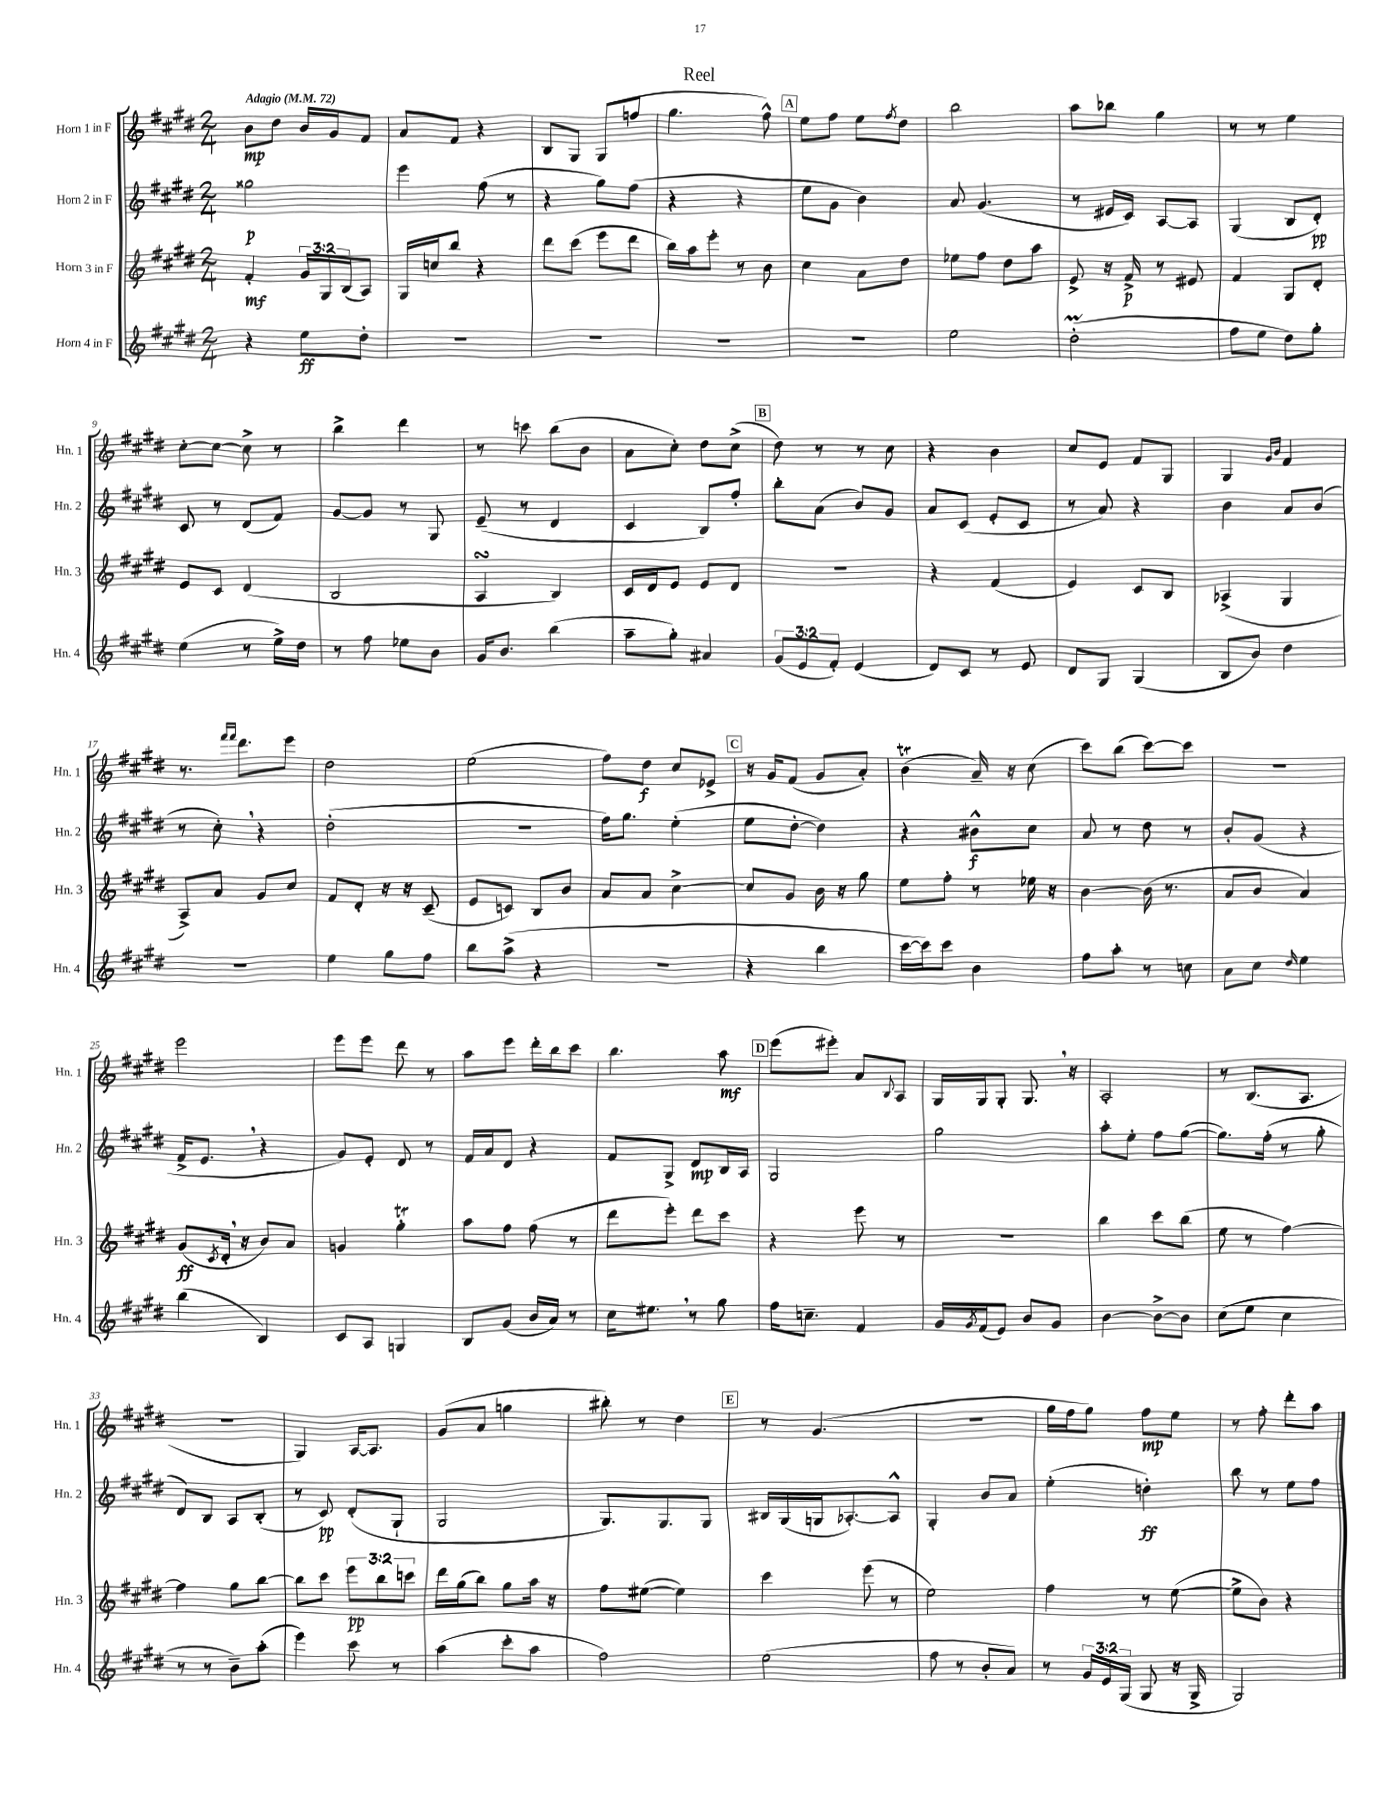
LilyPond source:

\header { title = "Reel" }
<<
\new StaffGroup <<
\new Staff = "s0" \with { instrumentName = "Horn 1 in F" shortInstrumentName = "Hn. 1" } {
    \clef treble \key e \major \numericTimeSignature \time 2/4 \tempo "Adagio" 4 = 72
    b'8\mp dis''8 b'16 gis'16 fis'8 |
    a'8 fis'8 r4 |
    b8 gis8 gis8( f''8 |
    gis''4. fis''8-^) |
    \mark \markup { \box "A" } e''8 fis''8 e''8 \acciaccatura { fis''8 } dis''8 |
    b''2 |
    a''8 bes''8 gis''4 |
    r8 r8 e''4 |
    cis''8~-. cis''8~ cis''8-> r8 |
    b''4-> dis'''4 |
    r8 c'''8 b''8( b'8 |
    a'8 cis''8-.) dis''8 cis''8->( |
    \mark \markup { \box "B" } dis''8) r8 r8 cis''8 |
    r4 b'4 |
    cis''8 e'8 fis'8 gis8 |
    gis4 \grace { gis'16 b'16 } fis'4 |
    r8. \grace { fis'''16 fis'''16 } dis'''8. e'''8 |
    dis''2 |
    e''2( |
    fis''8) dis''8\f cis''8 ees'8-> |
    \mark \markup { \box "C" } r16 gis'16 fis'8( gis'8 a'8-.) |
    b'4\trill( a'16--) r16 cis''8( |
    cis'''8) b''8( cis'''8~) cis'''8 |
    R2 |
    e'''2 |
    e'''8 e'''8 dis'''8 r8 |
    a''8 e'''8 dis'''16-. b''16 cis'''8 |
    b''4. a''8\mf |
    \mark \markup { \box "D" } e'''8( eis'''8-.) a'8 \appoggiatura { b8 } a8 |
    gis16 gis16 gis8-. gis8. \breathe r16 |
    a2-. |
    r8 b8.( a8. |
    R2 |
    gis4) a16~ a8. |
    gis'8( a'8 g''4 |
    bis''8-.) r8 dis''4 |
    \mark \markup { \box "E" } r8 gis'4.( |
    r2 |
    gis''16 fis''16 gis''8) fis''8\mp e''8 |
    r8 fis''8-. dis'''8-. a''8 \bar "|." |
}
\new Staff = "s1" \with { instrumentName = "Horn 2 in F" shortInstrumentName = "Hn. 2" } {
    \clef treble \key e \major \numericTimeSignature \time 2/4
    gisis''2\p |
    e'''4 fis''8( r8 |
    r4 gis''8) fis''8( |
    r4 r4 |
    \mark \markup { \box "A" } e''8 gis'8 b'4) |
    a'8 gis'4.( |
    r8 eis'16 cis'16) a8~ a8 |
    gis4( b8 dis'8-.\pp) |
    cis'8 r8 dis'8( fis'8) |
    gis'8~ gis'8 r8 gis8 |
    e'8--( r8 dis'4 |
    cis'4 b8) fis''8-. |
    \mark \markup { \box "B" } b''8-. a'8( b'8) gis'8 |
    a'8 cis'8( e'8-. cis'8 |
    r8 a'8) r4 |
    b'4 a'8 b'8( |
    r8 cis''8-.) \breathe r4 |
    dis''2-.( |
    r2 |
    fis''16) gis''8. e''4-.( |
    \mark \markup { \box "C" } e''8 dis''8~-. dis''4) |
    r4 bis'8-^\f cis''8 |
    a'8 r8 dis''8 r8 |
    b'8-. gis'8( r4 |
    fis'16-> e'8. \breathe r4 |
    gis'8) e'8-. dis'8 r8 |
    fis'16 a'16 dis'8 r4 |
    fis'8 gis8-> dis'8\mp b16 a16 |
    \mark \markup { \box "D" } gis2 |
    gis''2 |
    a''8-. e''8-. fis''8 gis''8~( |
    gis''8.) fis''16-.( r8 gis''8-. |
    dis'8) b8 a8 b8-.( |
    r8 cis'8\pp) dis'8-.( gis8-! |
    gis2 |
    gis8.) gis8. gis8 |
    \mark \markup { \box "E" } bis16 gis16( g16 aes8.~-.) aes8-^ |
    gis4-. b'8 a'8 |
    e''4-.( d''4-.\ff) |
    b''8 r8 e''8 fis''8 \bar "|." |
}
\new Staff = "s2" \with { instrumentName = "Horn 3 in F" shortInstrumentName = "Hn. 3" } {
    \clef treble \key e \major \numericTimeSignature \time 2/4 \override Staff.TupletNumber.text = #tuplet-number::calc-fraction-text
    fis'4-.\mf \tuplet 3/2 { gis'16 gis16 b16( } a8) |
    gis16 c''16 b''8 r4 |
    dis'''8 cis'''8( e'''8 dis'''8 |
    b''16) a''16 e'''8-. r8 b'8 |
    \mark \markup { \box "A" } cis''4 a'8 dis''8 |
    ees''8 fis''8 dis''8 a''8 |
    e'8-> r16 fis'16->\p r8 eis'8 |
    fis'4 gis8 dis'8-. |
    e'8 cis'8 dis'4( |
    b2 |
    a4\turn b4) |
    cis'16 dis'16 e'8 e'8 dis'8 |
    \mark \markup { \box "B" } R2 |
    r4 fis'4( |
    e'4) cis'8 b8 |
    aes4->( gis4 |
    a8->) a'8 gis'8 cis''8 |
    fis'8 dis'8-. r16 r16 cis'8--( |
    e'8 c'8) b8 b'8 |
    a'8 a'8 cis''4~-> |
    \mark \markup { \box "C" } cis''8 gis'8 b'16 r16 gis''8 |
    e''8 fis''8-. r8 ees''16 r16 |
    b'4~ b'16( r8. |
    a'8 b'8 a'4) |
    gis'8\ff( \acciaccatura { cis'8 } dis'16-. \breathe r16 b'8) a'8 |
    g'4 gis''4-.\trill |
    a''8 fis''8 fis''8( r8 |
    dis'''8 e'''8-.) dis'''8 cis'''8 |
    \mark \markup { \box "D" } r4 e'''8 r8 |
    r2 |
    b''4 cis'''8 b''8( |
    e''8 r8 fis''4~) |
    fis''4 gis''8 b''8~ |
    b''8 cis'''8 \tuplet 3/2 { e'''8\pp b''8 c'''8 } |
    dis'''16 gis''16( b''8) gis''8 a''16 r16 |
    fis''8 eis''8~( eis''4) |
    \mark \markup { \box "E" } cis'''4 e'''8( r8 |
    e''2) |
    fis''4 r8 e''8~( |
    e''8-> b'8) r4 \bar "|." |
}
\new Staff = "s3" \with { instrumentName = "Horn 4 in F" shortInstrumentName = "Hn. 4" } {
    \clef treble \key e \major \numericTimeSignature \time 2/4 \override Staff.TupletNumber.text = #tuplet-number::calc-fraction-text
    r4 e''8\ff dis''8-. |
    R2 |
    R2 |
    R2 |
    \mark \markup { \box "A" } R2 |
    e''2 |
    dis''2-.\prall( |
    fis''8 e''8 dis''8) gis''8-. |
    e''4( r8 e''16->) dis''16 |
    r8 fis''8 ees''8 b'8 |
    gis'16 b'8. b''4( |
    a''8-- gis''8-.) ais'4 |
    \mark \markup { \box "B" } \tuplet 3/2 { gis'8( e'8 fis'8-.) } e'4( |
    dis'8) cis'8 r8 e'8 |
    dis'8 gis8 gis4( |
    b8 b'8) dis''4 |
    r2 |
    e''4 gis''8 fis''8 |
    b''8 a''8->( r4 |
    R2 |
    \mark \markup { \box "C" } r4 b''4 |
    cis'''16~ cis'''16) cis'''8 b'4 |
    fis''8 a''8-. r8 c''8 |
    a'8 cis''8 \grace { dis''16 } e''4 |
    b''4( b4) |
    cis'8 a8 g4 |
    b8 gis'8( b'16 a'16) r8 |
    cis''16 eis''8. \breathe r8 gis''8 |
    \mark \markup { \box "D" } fis''16 c''8.-- fis'4 |
    gis'16 \acciaccatura { gis'8 } fis'16( e'8) b'8 gis'8 |
    b'4~ b'8~-> b'8 |
    cis''8( e''8 cis''4 |
    r8 r8 b'8--) a''8-.( |
    e'''4) cis'''8 r8 |
    a''4( cis'''8-. a''8 |
    fis''2) |
    \mark \markup { \box "E" } e''2( |
    fis''8 r8 b'8-. a'8) |
    r8 \tuplet 3/2 { gis'16 e'16 gis16( } gis8 r16 gis16-> |
    gis2) \bar "|." |
}
>>
>>
